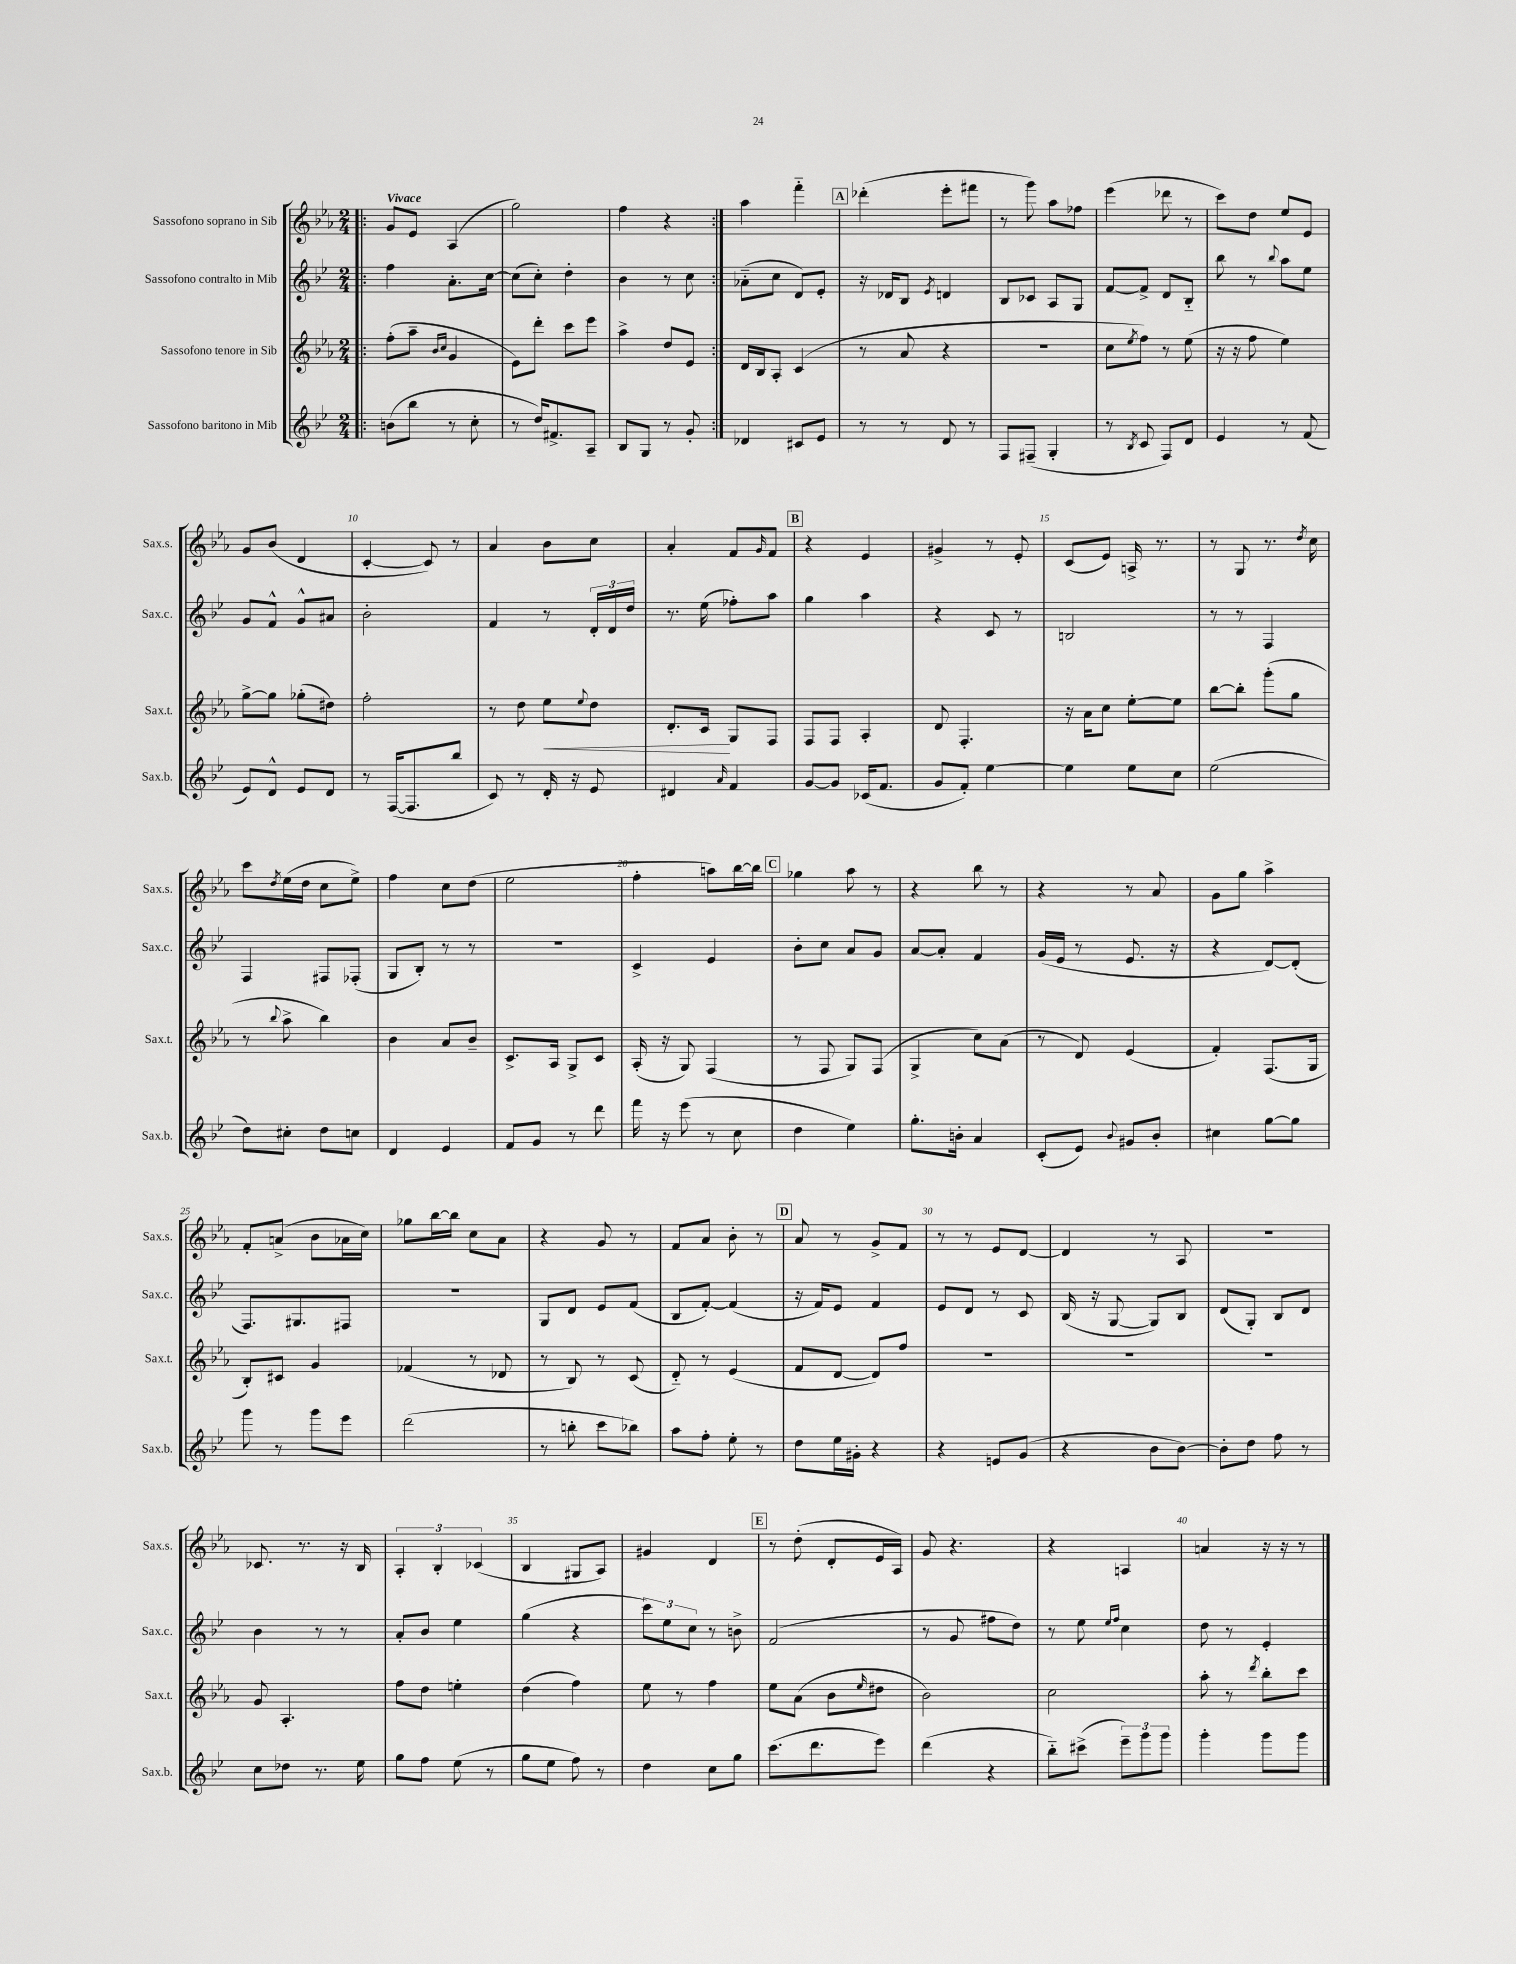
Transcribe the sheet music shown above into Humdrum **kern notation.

**kern	**kern	**dynam	**kern	**kern
*part4	*part3	*part3	*part2	*part1
*staff4	*staff3	*staff3	*staff2	*staff1
*I"Sassofono baritono in Mib	*I"Sassofono tenore in Sib	*	*I"Sassofono contralto in Mib	*I"Sassofono soprano in Sib
*I'Sax.b.	*I'Sax.t.	*	*I'Sax.c.	*I'Sax.s.
*clefG2	*clefG2	*	*clefG2	*clefG2
*k[b-e-]	*k[b-e-a-]	*	*k[b-e-]	*k[b-e-a-]
*M2/4	*M2/4	*	*M2/4	*M2/4
=1!|:	=1!|:	=1!|:	=1!|:	=1!|:
!	!	!	!	!LO:TX:a:B:t=Vivace
(8bn\L	(8ff'\L	.	4ff\	8g/L
8bb-\J	8aa-~\J	.	.	8e-/J
.	16qqb-/LL	.	.	.
.	16qqcc/JJ	.	.	.
8r	4g/	.	8.a'\L	(4A-/
8cc'\	.	.	.	.
.	.	.	[16cc\Jk	.
=2	=2	=2	=2	=2
8r	8e-\L)	.	(8cc\L]	2gg\)
16dd/KL)	8ddd'\J	.	8cc'\J)	.
8.f#X^/	.	.	.	.
.	8ccc\L	.	4dd'\	.
8A~/J	8eee-\J	.	.	.
=3	=3	=3	=3	=3
8B-/L	4aa-^\	.	4b-\	4ff\
8G/J	.	.	.	.
8r	8dd/L	.	8r	4r
8g'/	8e-/J	.	8cc\	.
=4:|!	=4:|!	=4:|!	=4:|!	=4:|!
4d-X/	16d/LL	.	(8a-X\L	4aa-\
.	16B-/J	.	.	.
.	8A-'/J	.	8cc\J	.
8c#X/L	(4c/	.	8d/L)	4fff\
8e-/J	.	.	8e-'/J	.
!!LO:REH:place=s1:t=A
=5	=5	=5	=5	=5
8r	8r	.	16r	(4ddd-X'\
.	.	.	16d-X/KL	.
8r	8a-/	.	8B-/J	.
.	.	.	8qe-/	.
8d/	4r	.	4dn/	8eee-'\L
8r	.	.	.	8fff#X\J
=6	=6	=6	=6	=6
8F/L	2r	.	8B-/L	8r
(8F#X~/J	.	.	8c-X/J	8ggg\)
4G'/	.	.	8A/L	8aa-\L
.	.	.	8G/J	8ff-X\J
=7	=7	=7	=7	=7
8r	8cc\L	.	[8f/L	(4eee-\
8qB-/	8qee-/	.	.	.
8c/	8ff\J)	.	8f^/J]	.
8F/L)	8r	.	8d/L	8ddd-X\
8d/J	(8ee-\	.	8B-/J	8r
=8	=8	=8	=8	=8
4e-/	16r	.	8bb-\	8ccc\L)
.	16r	.	.	.
.	8ff\	.	8r	8dd\J
.	.	.	8qqbb-/	.
8r	4ee-\)	.	8aa\L	8ee-/L
(8f/	.	.	8ee-\J	8e-/J
!!LO:LB:g=z
=9	=9	=9	=9	=9
8e-/L)	[8gg^\L	.	8g/L	8g/L
8d^^/J	8gg\J]	.	8f^^/J	(8b-/J
8e-/L	(8gg-X'\L	.	8g^^/L	4d/
8d/J	8dd#X\J)	.	8a#X/J	.
=10	=10	=10	=10	=10
8r	2ff'\	.	2b-'\	[4c'/
([16F/KL	.	.	.	.
8.F/]	.	.	.	.
.	.	.	.	8c/])
8bb-/J	.	.	.	8r
=11	=11	=11	=11	=11
8c/)	8r	.	4f/	4a-/
8r	8dd\	.	.	.
!	!	!LO:HP:b	!	!
16d'/	8ee-\L	<	8r	8b-\L
16r	.	.	.	.
.	8qqee-/	.	.	.
8e-/	8dd\J	.	24d'/LL	8cc\J
.	.	.	24d/	.
.	.	.	24dd/JJ	.
=12	=12	=12	=12	=12
4d#X/	8.d'/L	.	8.r	4a-'/
.	16c/Jk	.	(16ee-\	.
16qqa/	.	.	.	.
4f/	8G/L	[	8ff-X'\L)	8f/L
.	.	.	.	16qqg/
.	8F/J	.	8aa\J	8f/J
!!LO:REH:place=s1:t=B
=13	=13	=13	=13	=13
[8g/L	8F/L	.	4gg\	4r
8g/J]	8F/J	.	.	.
(16c-X/KL	4A-'/	.	4aa\	4e-/
8.f/J	.	.	.	.
=14	=14	=14	=14	=14
8g/L	8d/	.	4r	4g#X^/
8f'/J)	4.F'/	.	.	.
[4ee-\	.	.	8c/	8r
.	.	.	8r	8e-'/
=15	=15	=15	=15	=15
4ee-\]	16r	.	2Bn/	(8c/L
.	16a-\KL	.	.	.
.	8cc\J	.	.	8e-/J)
8ee-\L	[8ee-'\L	.	.	16An^/
.	.	.	.	8.r
8cc\J	8ee-\J]	.	.	.
=16	=16	=16	=16	=16
(2ee-\	[8bb-\L	.	8r	8r
.	8bb-'\J]	.	8r	8G/
.	(8ggg'\L	.	4F/	8.r
.	8gg\J	.	.	.
.	.	.	.	8qdd/
.	.	.	.	16cc\
!!LO:LB:g=z
=17	=17	=17	=17	=17
8dd\L)	8r	.	4F/	8ccc\L
.	8qqbb-/	.	.	8qdd/
8cc#X'\J	8aa-^\	.	.	(16ee-\L
.	.	.	.	16dd\JJ
8dd\L	4bb-\)	.	8F#X/L	8cc\L
8ccn\J	.	.	(8F-X'/J	8ee-^\J)
=18	=18	=18	=18	=18
4d/	4b-\	.	8G/L	4ff\
.	.	.	8B-'/J)	.
4e-/	8a-/L	.	8r	8cc\L
.	8b-~/J	.	8r	(8dd\J
=19	=19	=19	=19	=19
8f/L	8.c^/L	.	2r	2ee-\
8g/J	.	.	.	.
.	16A-/Jk	.	.	.
8r	8G^/L	.	.	.
8ddd\	8c/J	.	.	.
=20	=20	=20	=20	=20
16fff\	(16A-'/	.	4c^/	4ff'\
16r	16r	.	.	.
(8eee-\	8G/)	.	.	.
8r	(4F/	.	4e-/	8aan\L)
8cc\	.	.	.	[16bb-\L
.	.	.	.	16bb-\JJ]
!!LO:REH:place=s1:t=C
=21	=21	=21	=21	=21
4dd\	8r	.	8b-'\L	4gg-X\
.	8F/	.	8cc\J	.
4ee-\)	8G/L)	.	8a/L	8aa-\
.	(8F/J	.	8g/J	8r
=22	=22	=22	=22	=22
8.gg'\L	4G^/	.	[8a/L	4r
.	.	.	8a'/J]	.
16bn'\Jk	.	.	.	.
4a/	8cc\L)	.	4f/	8bb-\
.	(8a-\J	.	.	8r
=23	=23	=23	=23	=23
(8c'/L	8r	.	(16g/LL	4r
.	.	.	16e-/JJ	.
8e-/J)	8d/)	.	8r	.
8qqb-/	.	.	.	.
8g#X/L	(4e-/	.	8.e-/	8r
8b-'/J	.	.	.	8a-/
.	.	.	16r	.
=24	=24	=24	=24	=24
4cc#X\	4f'/)	.	4r	8g\L
.	.	.	.	8gg\J
[8gg\L	(8.F/L	.	[8d/L)	4aa-^\
8gg\J]	.	.	(8d'/J]	.
.	16G/Jk	.	.	.
!!LO:LB:g=z
=25	=25	=25	=25	=25
8ggg\	8B-'/L)	.	8.F/L)	8f'/L
8r	8c#X/J	.	.	(8an^/J
.	.	.	8.G#X/	.
8ggg\L	4g/	.	.	8b-\L
8eee-\J	.	.	8F#X/J	16a-X\L
.	.	.	.	16cc\JJ)
=26	=26	=26	=26	=26
(2ddd\	(4f-X/	.	2r	8gg-X\L
.	.	.	.	[16bb-\L
.	.	.	.	16bb-\JJ]
.	8r	.	.	8cc\L
.	8d-X/	.	.	8a-\J
=27	=27	=27	=27	=27
8r	8r	.	8G/L	4r
8bbn'\	8B-/)	.	8d/J	.
8ccc\L	8r	.	8e-/L	8g/
8bb-X\J)	(8c/	.	(8f/J	8r
=28	=28	=28	=28	=28
8aa\L	8d/)	.	8B-/L	8f/L
8ff'\J	8r	.	[8f'/J)	8a-/J
8ee-'\	(4e-/	.	(4f/]	8b-'\
8r	.	.	.	8r
!!LO:REH:place=s1:t=D
=29	=29	=29	=29	=29
8dd\L	8f/L	.	16r	8a-/
.	.	.	16f/KL)	.
16ee-\L	[8d/J	.	8e-/J	8r
16g#X'\JJ	.	.	.	.
4r	8d/L])	.	4f/	8g^/L
.	8ff/J	.	.	8f/J
=30	=30	=30	=30	=30
4r	2r	.	8e-/L	8r
.	.	.	8d/J	8r
8en/L	.	.	8r	8e-/L
(8g/J	.	.	8c/	[8d/J
=31	=31	=31	=31	=31
4r	2r	.	(16B-/	4d/]
.	.	.	16r	.
.	.	.	[8G/	.
8b-\L	.	.	8G/L])	8r
[8b-\J)	.	.	8B-/J	8A-/
=32	=32	=32	=32	=32
8b-'\L]	2r	.	(8d/L	2r
8dd\J	.	.	8G'/J)	.
8ff\	.	.	8B-/L	.
8r	.	.	8d/J	.
!!LO:LB:g=z
=33	=33	=33	=33	=33
8cc\L	8g/	.	4b-\	8.c-X/
8dd-X\J	4.A-'/	.	.	.
.	.	.	.	8.r
8.r	.	.	8r	.
.	.	.	8r	16r
16ee-\	.	.	.	16B-/
=34	=34	=34	=34	=34
8gg\L	8ff\L	.	8a'/L	6A-'/
8ff\J	8dd\J	.	8b-/J	.
.	.	.	.	6B-'/
(8ee-\	4een'\	.	4ee-\	.
.	.	.	.	(6c-X/
8r	.	.	.	.
=35	=35	=35	=35	=35
8gg\L	(4dd\	.	(4gg\	4B-/
8ee-\J	.	.	.	.
8ff\)	4ff\)	.	4r	8G#X/L
8r	.	.	.	8A-/J)
=36	=36	=36	=36	=36
4dd\	8ee-\	.	12ccc\L)	4g#X/
.	.	.	12ee-\	.
.	8r	.	.	.
.	.	.	12cc\J	.
8cc\L	4ff\	.	8r	4d/
8gg\J	.	.	8bn^\	.
!!LO:REH:place=s1:t=E
=37	=37	=37	=37	=37
(8.ccc\L	8ee-\L	.	(2f/	8r
.	(8a-\J	.	.	(8dd'\
8.ddd\	.	.	.	.
.	8b-\L	.	.	8d'/L
.	16qqee-/	.	.	.
8eee-\J)	8dd#X\J	.	.	16e-/L
.	.	.	.	16A-/JJ)
=38	=38	=38	=38	=38
(4ddd\	2b-\)	.	8r	8g/
.	.	.	8g/	4.r
4r	.	.	8ff#X\L	.
.	.	.	8dd\J)	.
=39	=39	=39	=39	=39
8bb-\L)	2cc\	.	8r	4r
(8ccc#X^\J	.	.	8ee-\	.
.	.	.	16qqee-/LL	.
.	.	.	16qqff/JJ	.
12eee-~\L)	.	.	4cc\	4An/
12ggg\	.	.	.	.
12ggg\J	.	.	.	.
=40	=40	=40	=40	=40
4ggg'\	8aa-'\	.	8dd\	4an/
.	8r	.	8r	.
.	8qddd/	.	.	.
8ggg\L	8bb-'\L	.	4e-'/	16r
.	.	.	.	16r
8ggg\J	8ccc\J	.	.	8r
==	==	==	==	==
*-	*-	*-	*-	*-
